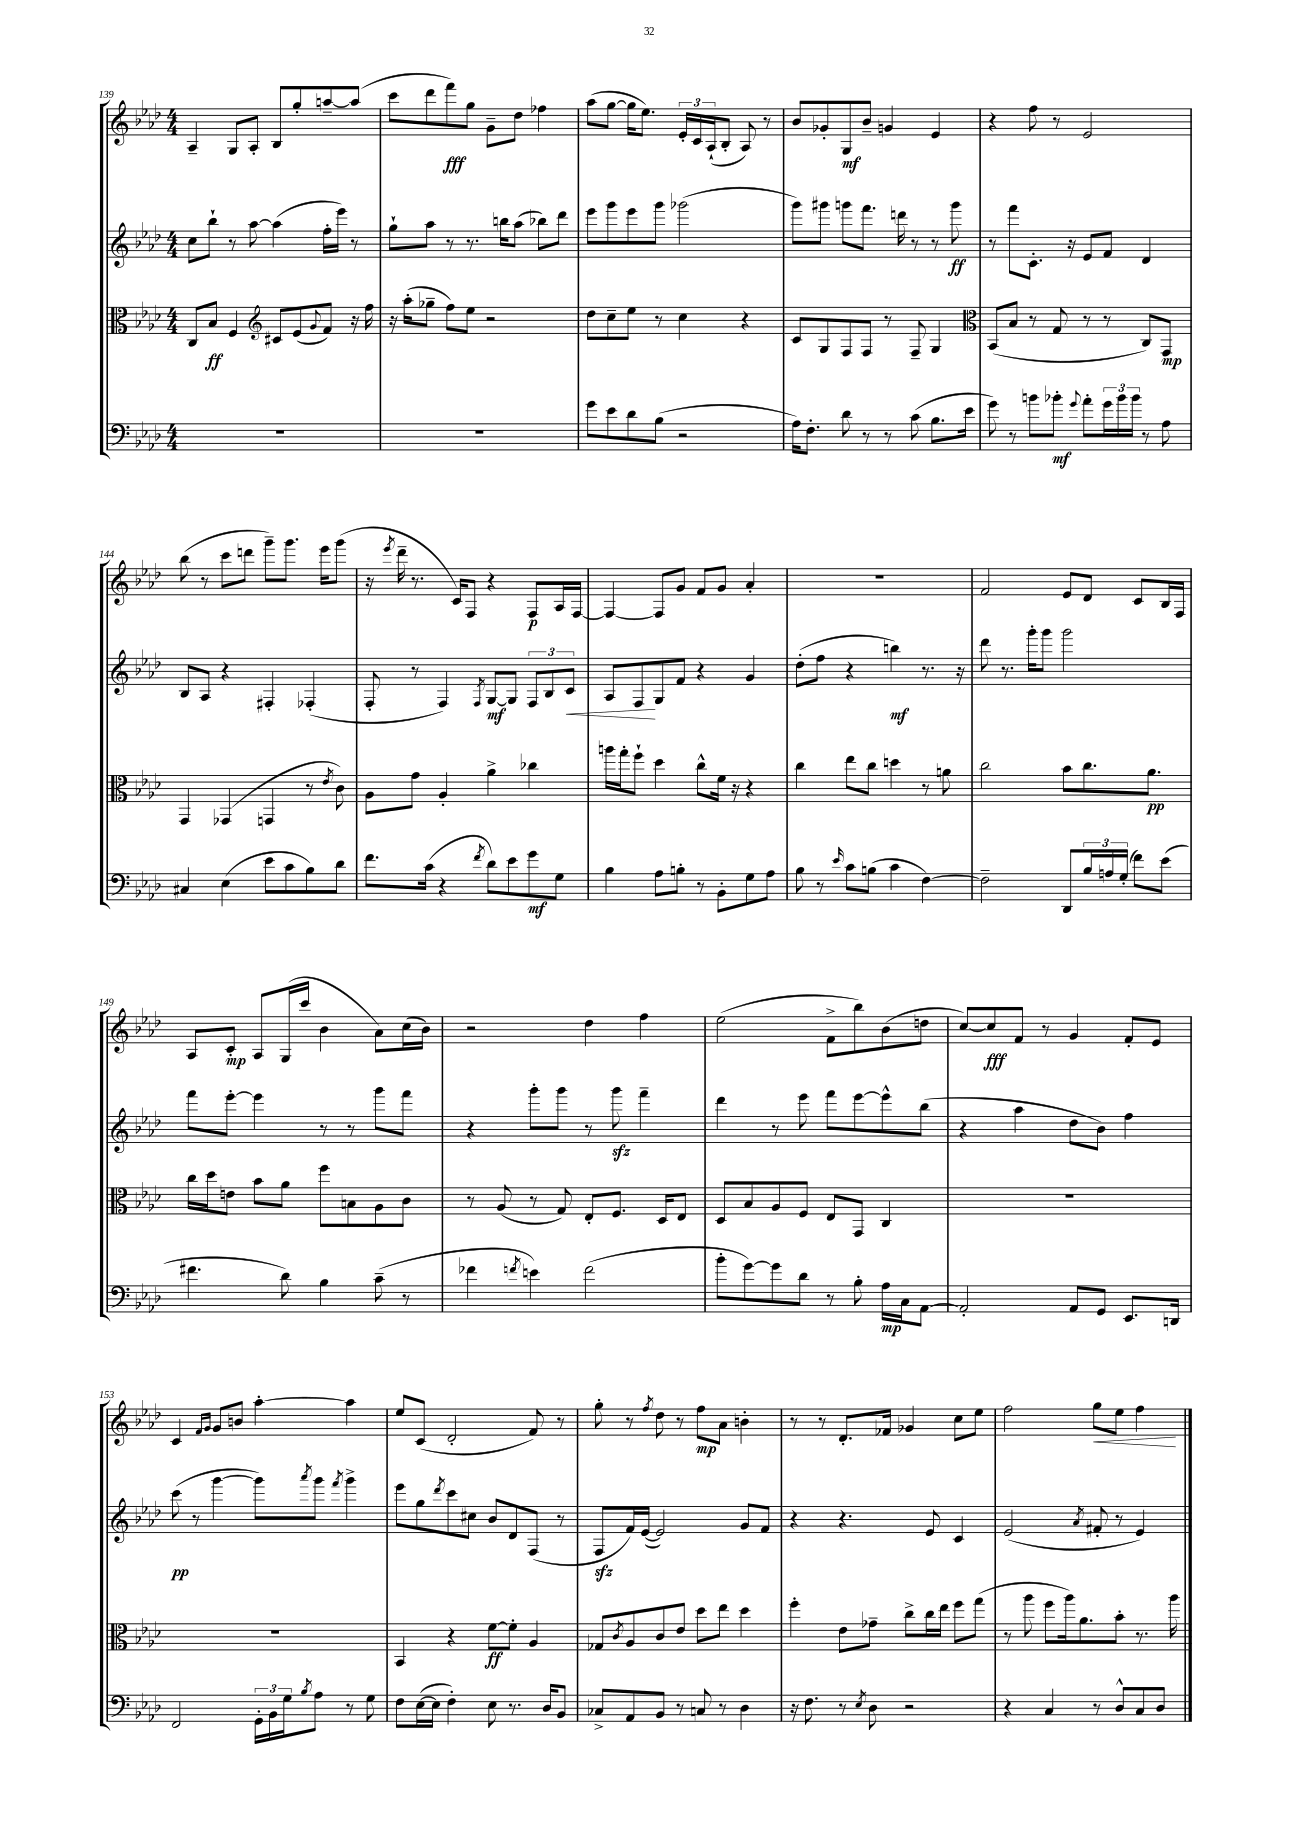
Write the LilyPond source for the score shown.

<<
\new StaffGroup <<
\new Staff = "s0" {
    \clef treble \key aes \major \numericTimeSignature \time 4/4
    aes4-- g8 aes8-. bes8 g''8-. a''8~-- a''8( |
    c'''8 des'''8 f'''8\fff) g''8 g'8-- des''8 fes''4 |
    aes''8( g''8~ g''16 ees''8.) \tuplet 3/2 { ees'16-. c'16 aes16-!( } bes8-. aes8) r8 |
    bes'8 ges'8-. g8\mf bes'8-- g'4 ees'4 |
    r4 f''8 r8 ees'2 |
    bes''8( r8 c'''8 d'''8 g'''8--) g'''8. ees'''16 g'''8( |
    r16 \acciaccatura { ees'''8 } des'''16-- r8. c'16) f8 r4 f8\p aes16 f16~ |
    f4~ f8 g'8 f'8 g'8 aes'4-. |
    R1 |
    f'2 ees'8 des'8 c'8 bes16 f16 |
    aes8 c'8-.\mp aes8 g16( c'''16 bes'4 aes'8) c''16( bes'16) |
    r2 des''4 f''4 |
    ees''2( f'8-> bes''8) bes'8( d''8 |
    c''8~) c''8\fff f'8 r8 g'4 f'8-. ees'8 |
    c'4 \grace { f'16 g'16 } g'8 b'8 aes''4~-. aes''4 |
    ees''8 c'8( des'2-. f'8) r8 |
    g''8-. r8 \acciaccatura { f''8 } des''8 r8 f''8\mp aes'8 b'4-. |
    r8 r8 des'8.-. fes'16 ges'4 c''8 ees''8 |
    f''2 g''8\< ees''8 f''4\! \bar "|." |
}
\new Staff = "s1" {
    \clef treble \key aes \major \numericTimeSignature \time 4/4
    c''8 bes''8-! r8 aes''8~ aes''4( f''16-. ees'''16) r8 |
    g''8-! aes''8 r8 r8. b''16 aes''8( bes''8) des'''8 |
    ees'''8 g'''8 ees'''8 g'''8 ges'''2( |
    g'''8) gis'''8 g'''8 f'''8. d'''16 r8 r8 g'''8\ff |
    r8 f'''8 c'8.-. r16 ees'8 f'8 des'4 |
    bes8 aes8 r4 fis4-. fes4-.( |
    f8-. r8 f4) \acciaccatura { f8 } g8~\mf g8 \tuplet 3/2 { f8 bes8 c'8\< } |
    aes8 f8\! g8 f'8 r4 g'4 |
    des''8-.( f''8 r4 b''4\mf) r8. r16 |
    des'''8 r8. g'''16-. g'''8 g'''2 |
    f'''8 ees'''8~-. ees'''4 r8 r8 g'''8 f'''8 |
    r4 g'''8-. g'''8 r8 g'''8\sfz f'''4-- |
    des'''4 r8 ees'''8 f'''8 ees'''8~ ees'''8-^ bes''8( |
    r4 aes''4 des''8 bes'8) f''4 |
    c'''8\pp( r8 g'''4~ g'''8) \acciaccatura { aes'''8 } g'''8 \acciaccatura { f'''8 } g'''4-> |
    ees'''8 g''8 \acciaccatura { des'''8 } c'''8 cis''8 bes'8 des'8 f8( r8 |
    f8\sfz f'16) ees'16~( ees'2) g'8 f'8 |
    r4 r4. ees'8 c'4 |
    ees'2( \acciaccatura { aes'8 } fis'8-. r8 ees'4) \bar "|." |
}
\new Staff = "s2" {
    \clef alto \key aes \major \numericTimeSignature \time 4/4
    c8 bes8\ff f4 \clef treble cis'8 ees'8( \appoggiatura { g'8 } f'8) r16 f''16 |
    r16 aes''16-.( ges''8-- f''8) ees''8 r2 |
    des''8 c''8-- ees''8 r8 c''4 r4 |
    c'8 g8 f8 f8 r8 f8-- g4 |
    \clef alto bes,8( bes8 r8 g8 r8 r8 c8) g,8\mp |
    g,4 ges,4( g,4 r8 \acciaccatura { ees'8 } c'8) |
    aes8 g'8 aes4-. aes'4-> ces''4 |
    a''16 g''16-. f''8-! des''4 c''8-^ f'16 r16 r4 |
    c''4 ees''8 c''8 d''4 r8 a'8 |
    c''2 bes'8 c''8. aes'8.\pp |
    c''16 des''16 e'8 bes'8 aes'8 f''8 b8 aes8 c'8 |
    r8 aes8( r8 g8) ees8-. f8. des16 ees8 |
    des8 bes8 aes8 f8 ees8 g,8 c4 |
    R1 |
    R1 |
    bes,4 r4 f'8~\ff f'8-. aes4 |
    ges8 \acciaccatura { c'8 } aes8 c'8 ees'8 des''8 ees''8 des''4 |
    f''4-. ees'8 ges'8-- c''8-> c''16 ees''16 f''8 g''8( |
    r8 aes''8 f''8 aes''16) aes'8. bes'8-. r8. aes''16 \bar "|." |
}
\new Staff = "s3" {
    \clef bass \key aes \major \numericTimeSignature \time 4/4
    R1 |
    R1 |
    g'8 ees'8 des'8 bes8( r2 |
    aes16) f8.-. des'8 r8 r8 c'8( bes8. ees'16 |
    g'8) r8 b'8 bes'8-.\mf \appoggiatura { g'8 } aes'8-. \tuplet 3/2 { g'16 bes'16 bes'16 } r8 aes8 |
    cis4 ees4( ees'8 c'8 bes8) des'8 |
    f'8. c'16( r4 \acciaccatura { f'8 } des'8) ees'8 g'8\mf g8 |
    bes4 aes8 b8-. r8 bes,8-. g8 aes8 |
    bes8 r8 \grace { ees'16 } c'8 b8( c'4 f4~) |
    f2-- des,8 \tuplet 3/2 { bes16 a16 g16-.( } f'8) ees'8( |
    fis'4. des'8) bes4 c'8--( r8 |
    fes'4 \acciaccatura { f'8 } e'4) f'2( |
    bes'8-. g'8~) g'8 des'8 r8 bes8-. aes16\mp c16 aes,8~ |
    aes,2-. aes,8 g,8 ees,8. d,16 |
    f,2 \tuplet 3/2 { g,16-. bes,16 g16 } \acciaccatura { bes8 } aes8 r8 g8 |
    f8 ees16~( ees16 f4-.) ees8 r8. des16 bes,8 |
    ces8-> aes,8 bes,8 r8 c8 r8 des4 |
    r16 f8. r8 \acciaccatura { ees8 } des8 r2 |
    r4 c4 r8 des8-^ c8 des8 \bar "|." |
}
>>
>>
\layout { \context { \Score currentBarNumber = #139 } }
